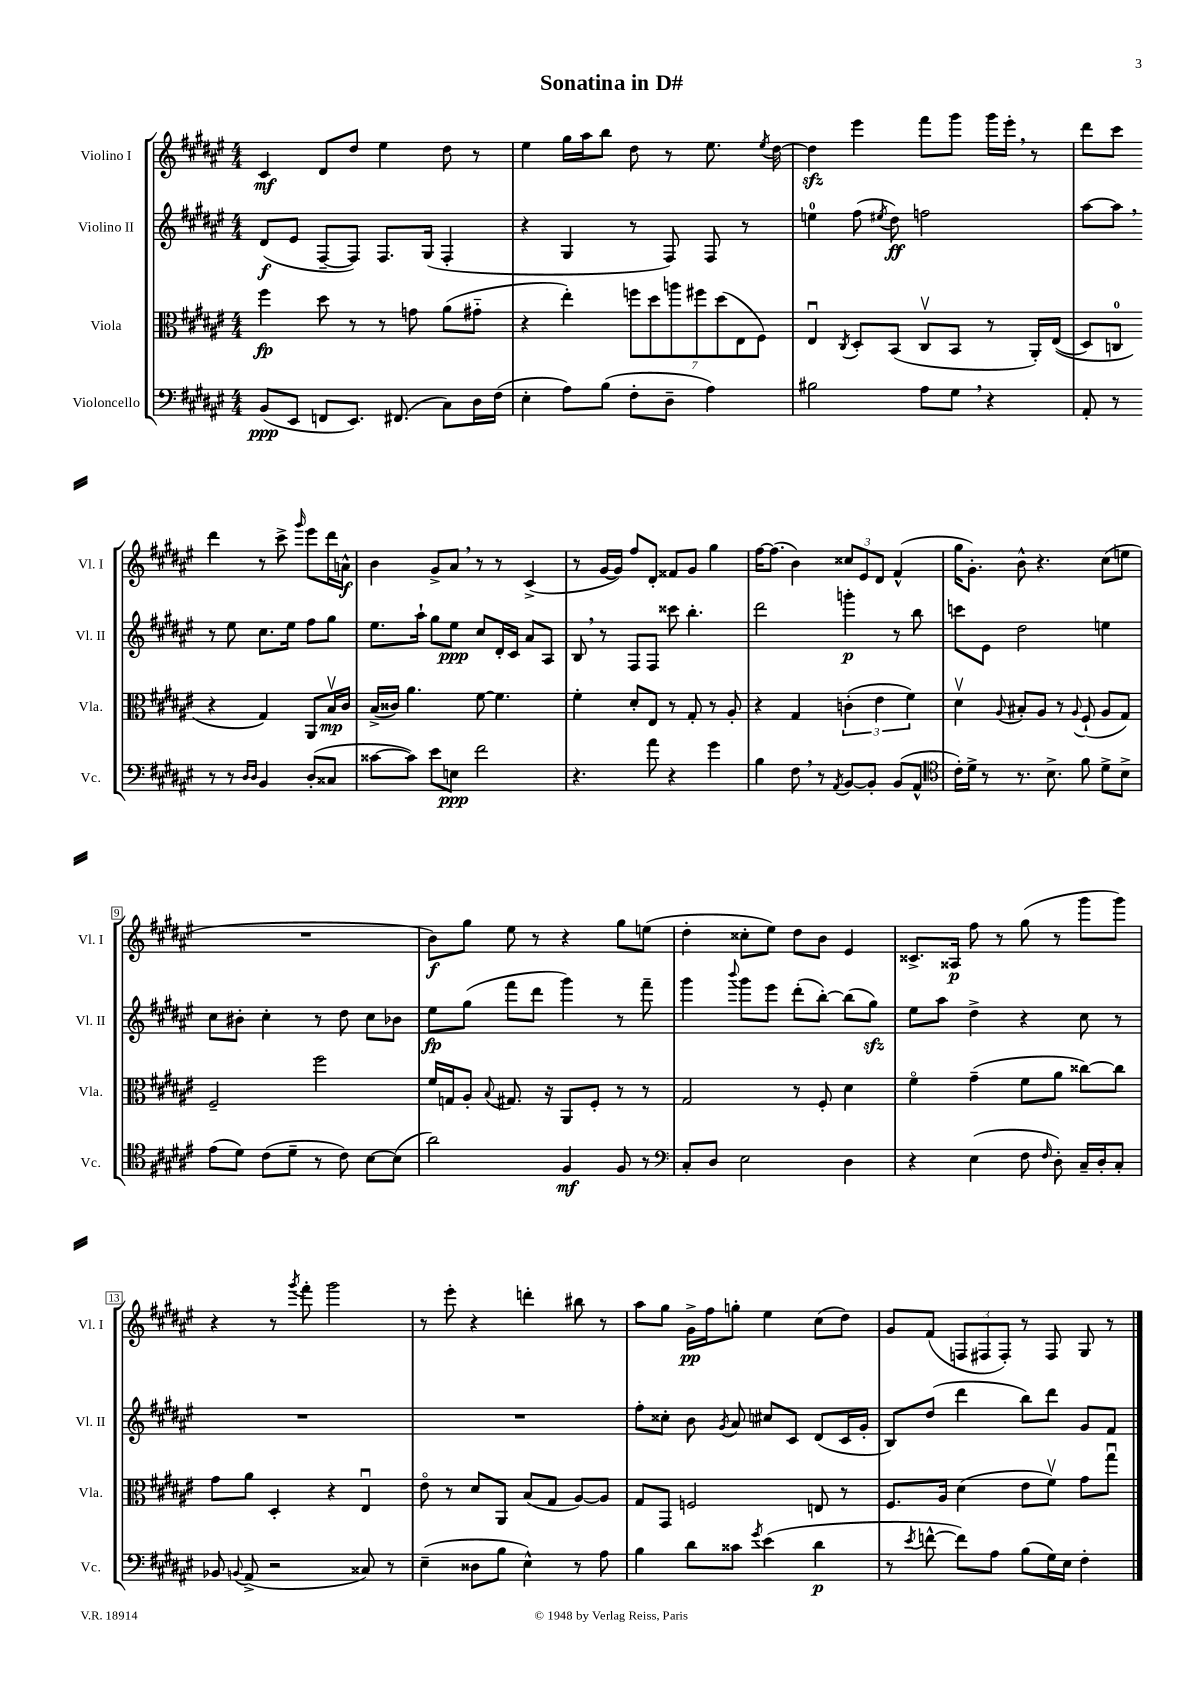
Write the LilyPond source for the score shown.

\header { title = "Sonatina in D#" }
<<
\new StaffGroup <<
\new Staff = "s0" \with { instrumentName = "Violino I" shortInstrumentName = "Vl. I" } {
    \clef treble \key fis \major \numericTimeSignature \time 4/4
    \autoBeamOff cis'4\mf dis'8[ dis''8] eis''4 dis''8 r8 |
    eis''4 gis''16[ ais''16 b''8] dis''8 r8 eis''8. \acciaccatura { eis''8 } dis''16~ |
    dis''4\sfz eis'''4 fis'''8[ gis'''8] gis'''16[ eis'''16]-. \breathe r8 |
    dis'''8[ cis'''8] dis'''4 r8 cis'''8-> \grace { gis'''16 } eis'''8[ dis'''16 a'16]-^\f |
    b'4 gis'8[-> ais'8] \breathe r8 r8 cis'4->( |
    r8 gis'16[~ gis'16]) fis''8[ dis'8]-. fisis'8[ gis'8] gis''4 |
    fis''16[~ fis''8.]( b'4) \tuplet 3/2 { cisis''8[ eis'8 dis'8] } fis'4-^( |
    gis''16[ gis'8.]-.) b'8-^ r4. cis''8[( e''8] |
    R1 |
    b'8[\f) gis''8] eis''8 r8 r4 gis''8[ e''8]( |
    dis''4-. cisis''8[-. eis''8]) dis''8[ b'8] eis'4 |
    cisis'8.[-> aisis16]\p fis''8 r8 gis''8( r8 gis'''8[ gis'''8]) |
    r4 r8 \acciaccatura { gis'''8 } fis'''8-. gis'''2 |
    r8 eis'''8-. r4 d'''4-. bis''8 r8 |
    ais''8[ gis''8] gis'16[->\pp fis''16 g''8]-. eis''4 cis''8[( dis''8]) |
    gis'8[ fis'8]( \tuplet 3/2 { f8[ fis8 fis8]-.) } r8 fis8 gis8 r8 \bar "|." |
}
\new Staff = "s1" \with { instrumentName = "Violino II" shortInstrumentName = "Vl. II" } {
    \clef treble \key fis \major \numericTimeSignature \time 4/4
    \autoBeamOff dis'8[\f( eis'8] fis8[~-- fis8]) fis8.[ gis16]( fis4-. |
    r4 gis4 r8 fis8) fis8 r8 |
    e''4-0 fis''8( \acciaccatura { eis''8 } dis''8\ff) f''2 |
    ais''8[~ ais''8] \breathe r8 eis''8 cis''8.[ eis''16] fis''8[ gis''8] |
    eis''8.[ ais''16]-! gis''8[ eis''8]\ppp cis''8[ dis'16-. cis'16] ais'8[ ais8] |
    b8 \breathe r8 fis8[ fis8] cisis'''8 b''4.-. |
    dis'''2 g'''4-.\p r8 b''8 |
    c'''8[ eis'8] dis''2 e''4 |
    cis''8[ bis'8]-. cis''4-. r8 dis''8 cis''8[ bes'8] |
    eis''8[\fp gis''8]( fis'''8[ dis'''8] gis'''4) r8 fis'''8-- |
    gis'''4 \appoggiatura { b'''8 } gis'''8[ eis'''8] dis'''8[-.( b''8]~-.) b''8[( gis''8]\sfz) |
    eis''8[ ais''8] dis''4-> r4 cis''8 r8 |
    R1 |
    R1 |
    fis''8[-. cisis''8]-. b'8 \acciaccatura { gis'8 } ais'8 cis''8[ cis'8] dis'8[( cis'16 gis'16]-. |
    b8[) dis''8]( dis'''4 b''8[) dis'''8] gis'8[ fis'8] \bar "|." |
}
\new Staff = "s2" \with { instrumentName = "Viola" shortInstrumentName = "Vla." } {
    \clef alto \key fis \major \numericTimeSignature \time 4/4
    \autoBeamOff fis''4\fp dis''8 r8 r8 g'8 ais'8[( gis'8]-_ |
    r4 eis''4-.) \tuplet 7/4 { f''8[ dis''8 a''8 fis''8 dis''8( eis8 fis8]) } |
    eis4\downbow \acciaccatura { cis8 } dis8[-. b,8]( cis8[\upbow b,8] r8 ais,16[-.) eis16](\( |
    dis8[) c8]-0 r4 gis4\) ais,8[ b16\upbow\mp cis'16] |
    b16[->( cisis'16]) ais'4. fis'8~ fis'4. |
    fis'4-. dis'8[-. eis8] r8 gis8-. r8 ais8-. |
    r4 gis4 \tuplet 3/2 { c'4-.( eis'4 fis'4) } |
    dis'4\upbow \appoggiatura { ais8 } bis8[-. ais8] r8 \appoggiatura { ais8 } fis8-!( ais8[ gis8]) |
    fis2-- fis''2 |
    fis'16[ g16 ais8]-. \appoggiatura { b8 } gis8. r16 ais,8[ fis8]-. r8 r8 |
    gis2 r8 fis8-. dis'4 |
    fis'4\flageolet gis'4--( fis'8[ ais'8] cisis''8[~) cisis''8] |
    gis'8[ ais'8] dis4-. r4 eis4\downbow |
    eis'8\flageolet r8 dis'8[ ais,8] b8[( gis8] ais8[~) ais8] |
    gis8[ gis,8] f2 e8 r8 |
    fis8.[ ais16] dis'4( eis'8[ fis'8]\upbow) gis'8[ gis''8]\downbow \bar "|." |
}
\new Staff = "s3" \with { instrumentName = "Violoncello" shortInstrumentName = "Vc." } {
    \clef bass \key fis \major \numericTimeSignature \time 4/4
    \autoBeamOff b,8[\ppp( eis,8] f,8[ eis,8.]) fis,8.( cis8[) dis16 fis16]( |
    eis4-. ais8[) b8]( fis8[-. dis8]-- ais4) |
    bis2 ais8[ gis8] \breathe r4 |
    ais,8-. r8 r8 r8 \grace { dis16[ dis16] } b,4 dis8[-.( cisis8] |
    cisis'8[~ cisis'8]) eis'8[ e8]\ppp fis'2 |
    r4. ais'8 r4 gis'4 |
    b4 fis8 \breathe r8 \acciaccatura { ais,8 } b,8[~ b,8]-. b,8[( ais,8]-^ |
    \clef tenor cis'16[-.) dis'16]-> r8 r8. b8.-> fis'8 dis'8[-> b8]-> |
    eis'8[( dis'8]) cis'8[( dis'8]-- r8 cis'8) b8[~ b8]( |
    ais'2) fis4\mf fis8 r8 |
    \clef bass cis8[-. dis8] eis2 dis4 |
    r4 eis4( fis8 \grace { fis16 } dis8-.) cis16[-- dis16-. cis8]-. |
    bes,8 \appoggiatura { b,8 } ais,8->( r2 cisis8) r8 |
    eis4--( disis8[ b8] eis4-^) r8 ais8 |
    b4 dis'8[ cisis'8] \acciaccatura { gis'8 } eis'4( dis'4\p |
    r8 \acciaccatura { eis'8 } f'8~-^ f'8[) ais8] b8[( gis16) eis16] fis4-. \bar "|." |
}
>>
>>
\layout { \context { \Score \override BarNumber.stencil = #(make-stencil-boxer 0.1 0.3 ly:text-interface::print) } }
